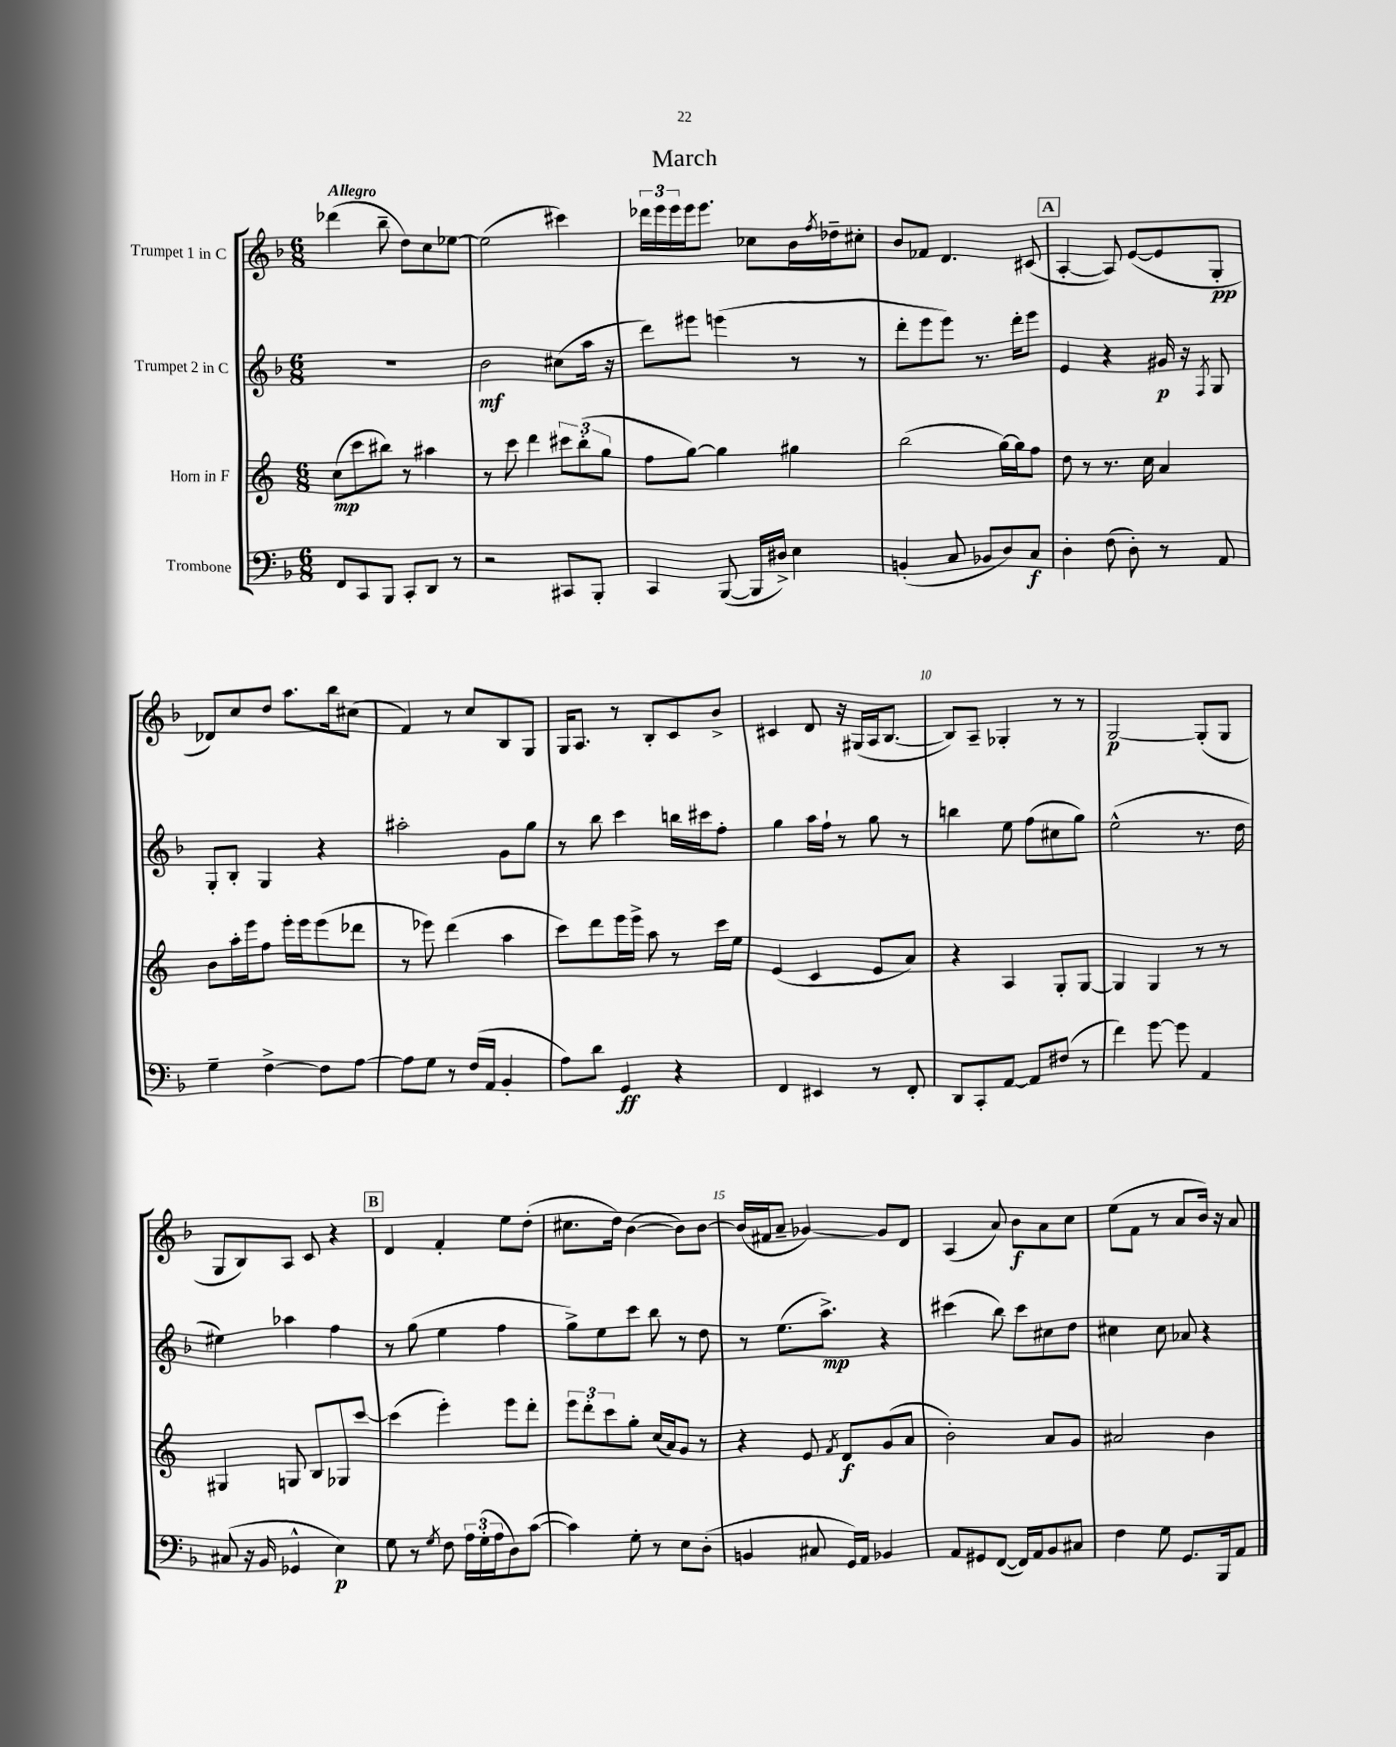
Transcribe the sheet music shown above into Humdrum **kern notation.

**kern	**dynam	**kern	**dynam	**kern	**dynam	**kern	**dynam
*part4	*part4	*part3	*part3	*part2	*part2	*part1	*part1
*staff4	*staff4	*staff3	*staff3	*staff2	*staff2	*staff1	*staff1
*I"Trombone	*	*I"Horn in F	*	*I"Trumpet 2 in C	*	*I"Trumpet 1 in C	*
*clefF4	*	*clefG2	*	*clefG2	*	*clefG2	*
*k[b-]	*	*k[]	*	*k[b-]	*	*k[b-]	*
*M6/8	*	*M6/8	*	*M6/8	*	*M6/8	*
=1	=1	=1	=1	=1	=1	=1	=1
!	!	!	!	!	!	!LO:TX:a:B:t=Allegro	!
8FF/L	.	(8cc\L	mp	2.r	.	(4ddd-X\	.
8CC/	.	8ccc\	.	.	.	.	.
8BBB-/J	.	8bb#X\J)	.	.	.	8bb-~\	.
8CC'/L	.	8r	.	.	.	8dd\L)	.
8DD/J	.	4aa#X\	.	.	.	8cc\	.
8r	.	.	.	.	.	[8ee-X\J	.
=2	=2	=2	=2	=2	=2	=2	=2
2r	.	8r	.	2b-\	mf	(2ee-\]	.
.	.	8ccc\	.	.	.	.	.
.	.	4ddd\	.	.	.	.	.
8CC#X/L	.	12ccc#X\L	.	(8cc#X\L	.	4ccc#X\)	.
.	.	(12bb'\	.	.	.	.	.
8BBB-'/J	.	.	.	16aa\Jk	.	.	.
.	.	12gg\J	.	.	.	.	.
.	.	.	.	16r	.	.	.
=3	=3	=3	=3	=3	=3	=3	=3
4CC/	.	8ff\L	.	8ddd\L)	.	24ddd-X\LL	.
.	.	.	.	.	.	24eee\	.
.	.	.	.	.	.	24eee\	.
.	.	[8gg\J)	.	8eee#X\J	.	16eee\J	.
.	.	.	.	.	.	8.eee\J	.
([8BBB-/	.	4gg\]	.	(4eeen\	.	.	.
16BBB-/LL]	.	.	.	.	.	8cc-X\L	.
16D#X^/JJ)	.	.	.	.	.	.	.
4E\	.	4gg#X\	.	8r	.	16b-\L	.
.	.	.	.	.	.	8qff/	.
.	.	.	.	.	.	16dd-X~\J	.
.	.	.	.	8r	.	8cc#X'\J	.
=4	=4	=4	=4	=4	=4	=4	=4
(4BBn'/	.	(2bb\	.	8ddd'\L	.	8b-/L	.
.	.	.	.	8eee\	.	8f-X/J	.
8C/	.	.	.	8eee\J)	.	4.d/	.
8BB-X/L	.	.	.	8.r	.	.	.
8D/)	.	[16gg\LL)	.	.	.	.	.
.	.	16gg\J]	.	16ddd'\KL	.	.	.
8C/J	f	8ff\J	.	8eee\J	.	(8c#X/	.
!!LO:REH:place=s1:t=A
=5	=5	=5	=5	=5	=5	=5	=5
4D'\	.	8dd\	.	4e/	.	[4A'/	.
.	.	8r	.	.	.	.	.
(8F\	.	8.r	.	4r	.	8A/])	.
8D'\)	.	.	.	.	.	([8e/L	.
.	.	16cc\	.	.	.	.	.
8r	.	4a/	.	16g#X/	p	8e/]	.
.	.	.	.	16r	.	.	.
.	.	.	.	8qF/	.	.	.
8AA/	.	.	.	8G/	.	8G'/J	pp
!!LO:LB:g=z
=6	=6	=6	=6	=6	=6	=6	=6
4G~\	.	8b\L	.	8G'/L	.	8d-X/L)	.
.	.	16aa'\L	.	8B-'/J	.	8cc/	.
.	.	16eee\J	.	.	.	.	.
[4F^\	.	8ff\J	.	4G/	.	8dd/J	.
.	.	16eee'\LL	.	.	.	8.aa\L	.
.	.	16eee\J	.	.	.	.	.
8F\L]	.	(8eee\	.	4r	.	.	.
.	.	.	.	.	.	16bb-\k	.
[8A\J	.	8ddd-X\J	.	.	.	(8cc#X\J	.
=7	=7	=7	=7	=7	=7	=7	=7
8A\L]	.	8r	.	2aa#X'\	.	4f/)	.
8G\J	.	8eee-X\)	.	.	.	.	.
8r	.	(4ddd\	.	.	.	8r	.
(16F/LL	.	.	.	.	.	8cc/L	.
16AA/JJ	.	.	.	.	.	.	.
4BB-'/	.	4aa\	.	8g\L	.	8B-/	.
.	.	.	.	8gg\J	.	8G/J	.
=8	=8	=8	=8	=8	=8	=8	=8
8A\L)	.	8ccc\L)	.	8r	.	16G/KL	.
.	.	.	.	.	.	8.A/J	.
8d\J	.	8ddd\	.	8bb-\	.	.	.
4GG/	ff	16eee\L	.	4ccc\	.	8r	.
.	.	16eee^\JJ	.	.	.	.	.
.	.	8aa\	.	.	.	8B-'/L	.
4r	.	8r	.	16bbn\LL	.	8c/	.
.	.	.	.	16ccc#X\J	.	.	.
.	.	16ccc\LL	.	8ff'\J	.	8b-^/J	.
.	.	16ee\JJ	.	.	.	.	.
=9	=9	=9	=9	=9	=9	=9	=9
4FF/	.	(4e/	.	4gg\	.	4c#X/	.
4EE#X/	.	4c/	.	16aa\LL	.	8d/	.
.	.	.	.	16ff`\JJ	.	.	.
.	.	.	.	8r	.	16r	.
.	.	.	.	.	.	(16G#X/LL	.
8r	.	8e/L	.	8gg\	.	16A/J	.
.	.	.	.	.	.	[8.B-/J	.
8FF'/	.	8a/J)	.	8r	.	.	.
=10	=10	=10	=10	=10	=10	=10	=10
8DD/L	.	4r	.	4bbn\	.	8B-/L])	.
8CC'/	.	.	.	.	.	8A~/J	.
[8AA/J	.	4A/	.	8ee\	.	4G-X'/	.
8AA/L]	.	.	.	(8ff\L	.	.	.
(8F#X/J	.	8G'/L	.	8cc#X\	.	8r	.
8r	.	[8G/J	.	8gg\J)	.	8r	.
=11	=11	=11	=11	=11	=11	=11	=11
4f\)	.	4G/]	.	(2ee^^\	.	[2G/	p
[8g\	.	4G/	.	.	.	.	.
8g\]	.	.	.	.	.	.	.
4AA/	.	8r	.	8.r	.	(8G'/L]	.
.	.	8r	.	.	.	8G/J	.
.	.	.	.	16dd\	.	.	.
!!LO:LB:g=z
=12	=12	=12	=12	=12	=12	=12	=12
(8C#X/	.	4G#X/	.	4ee#X\)	.	8G/L	.
16r	.	.	.	.	.	8B-/)	.
16BB-/	.	.	.	.	.	.	.
4GG-X^^/	.	8Gn/	.	4aa-X\	.	8A/J	.
.	.	8B/L	.	.	.	8c/	.
4E\)	p	8G-X/	.	4ff\	.	4r	.
.	.	[8ccc/J	.	.	.	.	.
!!LO:REH:place=s1:t=B
=13	=13	=13	=13	=13	=13	=13	=13
8G\	.	(4ccc\]	.	8r	.	4d/	.
8r	.	.	.	(8gg\	.	.	.
8qG/	.	.	.	.	.	.	.
8F\	.	4eee'\)	.	4ee\	.	4f'/	.
24A\LL	.	.	.	.	.	.	.
(24G'\	.	.	.	.	.	.	.
24A\J	.	.	.	.	.	.	.
8D\)	.	8eee\L	.	4ff\	.	8ee\L	.
([8c\J	.	8ddd'\J	.	.	.	(8dd'\J	.
=14	=14	=14	=14	=14	=14	=14	=14
4c\])	.	12eee\L	.	8gg^\L)	.	8.cc#X\L	.
.	.	12ddd'\	.	.	.	.	.
.	.	.	.	8ee\	.	.	.
.	.	12ccc\	.	.	.	.	.
.	.	.	.	.	.	16dd\Jk)	.
8G'\	.	8gg'\J	.	8ccc\J	.	([4b-\	.
8r	.	(16cc/LL	.	8bb-\	.	.	.
.	.	16a/J)	.	.	.	.	.
8E\L	.	8g/J	.	8r	.	8b-\L])	.
(8D'\J	.	8r	.	8dd\	.	[8b-\J	.
=15	=15	=15	=15	=15	=15	=15	=15
4BBn/	.	4r	.	8r	.	(16b-/LL]	.
.	.	.	.	.	.	16f#X/J	.
.	.	.	.	(8.ee\L	.	8a~/J	.
8C#X/	.	8e/	.	.	.	[4g-X/)	.
.	.	.	.	8.aa^\J)	mp	.	.
.	.	8qf/	.	.	.	.	.
16GG/LL)	.	8d/L	f	.	.	.	.
16AA/JJ	.	.	.	.	.	.	.
4BB-X/	.	(8g/	.	4r	.	8g-/L]	.
.	.	8a/J	.	.	.	8d/J	.
=16	=16	=16	=16	=16	=16	=16	=16
8AA/L	.	2b'\)	.	(4ccc#X\	.	(4A/	.
8GG#X/	.	.	.	.	.	.	.
([8FF/J	.	.	.	8bb-\)	.	8a/)	.
16FF/LL])	.	.	.	8ccc#\L	.	8b-\L	f
16AA/J	.	.	.	.	.	.	.
8BB-/	.	8a/L	.	8cc#X\	.	8a\	.
8C#X/J	.	8g/J	.	8dd\J	.	8cc\J	.
=17	=17	=17	=17	=17	=17	=17	=17
4F\	.	2a#X/	.	4cc#X\	.	(8ee\L	.
.	.	.	.	.	.	8f\J	.
8G\	.	.	.	8cc#\	.	8r	.
8.GG/L	.	.	.	8a-X/	.	8a/L	.
.	.	4b\	.	4r	.	16b-/Jk)	.
16BBB-/k	.	.	.	.	.	16r	.
8AA/J	.	.	.	.	.	8a/	.
==	==	==	==	==	==	==	==
*-	*-	*-	*-	*-	*-	*-	*-
